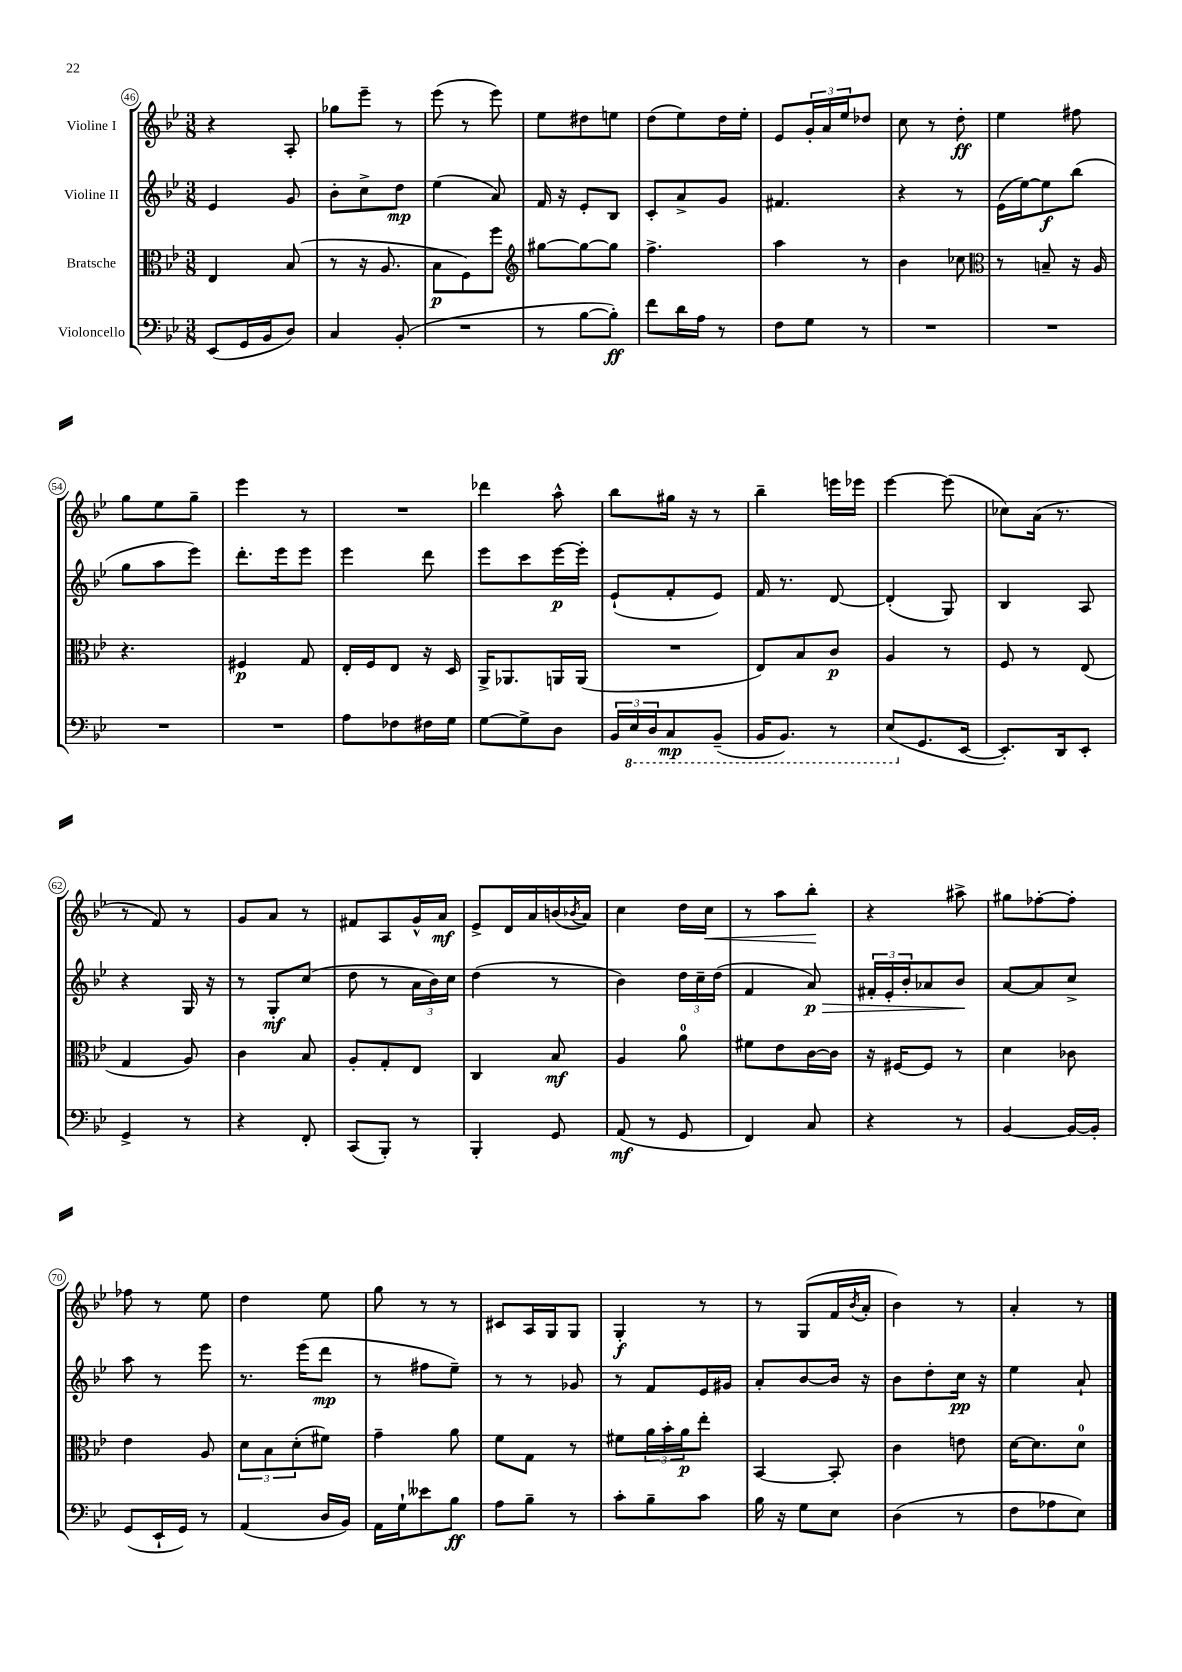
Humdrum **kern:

**kern	**dynam	**kern	**dynam	**kern	**dynam	**kern	**dynam
*part4	*part4	*part3	*part3	*part2	*part2	*part1	*part1
*staff4	*staff4	*staff3	*staff3	*staff2	*staff2	*staff1	*staff1
*I"Violoncello	*	*I"Bratsche	*	*I"Violine II	*	*I"Violine I	*
*clefF4	*	*clefC3	*	*clefG2	*	*clefG2	*
*k[b-e-]	*	*k[b-e-]	*	*k[b-e-]	*	*k[b-e-]	*
*M3/8	*	*M3/8	*	*M3/8	*	*M3/8	*
=46	=46	=46	=46	=46	=46	=46	=46
(8EE-/L	.	4E-/	.	4e-/	.	4r	.
16GG/L	.	.	.	.	.	.	.
16BB-/J	.	.	.	.	.	.	.
8D/J)	.	(8B-/	.	8g/	.	8A'/	.
=47	=47	=47	=47	=47	=47	=47	=47
4C/	.	8r	.	8b-'\L	.	8gg-X\L	.
.	.	16r	.	8cc^\	.	8eee-~\J	.
.	.	8.A/	.	.	.	.	.
(8BB-'/	.	.	.	8dd\J	mp	8r	.
=48	=48	=48	=48	=48	=48	=48	=48
4.r	.	8B-\L	p	(4ee-\	.	(8eee-\	.
.	.	8F\)	.	.	.	8r	.
.	.	8ff\J	.	8a/)	.	8eee-\)	.
=49	=49	=49	=49	=49	=49	=49	=49
*	*	*clefG2	*	*	*	*	*
8r	.	[8gg#X\L	.	16f/	.	8ee-\L	.
.	.	.	.	16r	.	.	.
[8B-\L	.	8gg#\_	.	8e-'/L	.	8dd#X\	.
8B-'\J])	ff	8gg#\J]	.	8B-/J	.	8een\J	.
=50	=50	=50	=50	=50	=50	=50	=50
8f\L	.	4.ff^\	.	8c'/L	.	(8dd\L	.
16d\L	.	.	.	8a^/	.	8ee-\)	.
16A\JJ	.	.	.	.	.	.	.
8r	.	.	.	8g/J	.	16dd\L	.
.	.	.	.	.	.	16ee-'\JJ	.
=51	=51	=51	=51	=51	=51	=51	=51
8F\L	.	4aa\	.	4.f#X/	.	8e-/L	.
8G\J	.	.	.	.	.	24g'/L	.
.	.	.	.	.	.	24a/	.
.	.	.	.	.	.	24ee-/J	.
8r	.	8r	.	.	.	8dd-X/J	.
=52	=52	=52	=52	=52	=52	=52	=52
4.r	.	4b-\	.	4r	.	8cc\	.
.	.	.	.	.	.	8r	.
.	.	8cc-X\	.	8r	.	8dd'\	ff
=53	=53	=53	=53	=53	=53	=53	=53
*	*	*clefC3	*	*	*	*	*
4.r	.	8r	.	(16e-\LL	.	4ee-\	.
.	.	.	.	[16ee-\J)	.	.	.
.	.	8Bn~/	.	8ee-\]	f	.	.
.	.	16r	.	(8bb-\J	.	8ff#X\	.
.	.	16A/	.	.	.	.	.
!!LO:LB:g=z
=54	=54	=54	=54	=54	=54	=54	=54
4.r	.	4.r	.	8gg\L	.	8gg\L	.
.	.	.	.	8aa\	.	8ee-\	.
.	.	.	.	8eee-\J)	.	8gg~\J	.
=55	=55	=55	=55	=55	=55	=55	=55
4.r	.	4F#X/	p	8.ddd'\L	.	4eee-\	.
.	.	.	.	16eee-\k	.	.	.
.	.	8G/	.	8eee-\J	.	8r	.
=56	=56	=56	=56	=56	=56	=56	=56
8A\L	.	16E-'/LL	.	4eee-\	.	4.r	.
.	.	16F/J	.	.	.	.	.
8F-X\	.	8E-/J	.	.	.	.	.
16F#X\L	.	16r	.	8ddd\	.	.	.
16G\JJ	.	16D/	.	.	.	.	.
=57	=57	=57	=57	=57	=57	=57	=57
[8G\L	.	16AA^/KL	.	8eee-\L	.	4ddd-X\	.
.	.	8.AA-X/	.	.	.	.	.
8G^\]	.	.	.	8ccc\	.	.	.
8D\J	.	16AAn/L	.	[16eee-\L	p	8aa^^\	.
.	.	(16AA/JJ	.	16eee-'\JJ]	.	.	.
=58	=58	=58	=58	=58	=58	=58	=58
24BB-/LL	.	4.r	.	(8e-`/L	.	8bb-\L	.
*8ba	*	*	*	*	*	*	*
24EE-/	.	.	.	.	.	.	.
24DD/J	.	.	.	.	.	.	.
8CC/	mp	.	.	8f'/	.	16gg#X\Jk	.
.	.	.	.	.	.	16r	.
(8BBB-~/J	.	.	.	8e-/J)	.	8r	.
=59	=59	=59	=59	=59	=59	=59	=59
16BBB-/KL	.	8E-/L)	.	16f/	.	4bb-~\	.
8.BBB-/J)	.	.	.	8.r	.	.	.
.	.	8B-/	.	.	.	.	.
8r	.	8c/J	p	[8d/	.	16eeen\LL	.
.	.	.	.	.	.	16eee-X\JJ	.
=60	=60	=60	=60	=60	=60	=60	=60
(8EE-/L	.	4A/	.	(4d'/]	.	[4eee-\	.
*X8ba	*	*	*	*	*	*	*
8.GG/	.	.	.	.	.	.	.
.	.	8r	.	8G/)	.	(8eee-\]	.
[16EE-/Jk	.	.	.	.	.	.	.
=61	=61	=61	=61	=61	=61	=61	=61
8.EE-'/L])	.	8F/	.	4B-/	.	8cc-X\L)	.
.	.	8r	.	.	.	(16a\Jk	.
16DD/k	.	.	.	.	.	8.r	.
8EE-'/J	.	(8E-/	.	8A/	.	.	.
!!LO:LB:g=z
=62	=62	=62	=62	=62	=62	=62	=62
4GG^/	.	4G/	.	4r	.	8r	.
.	.	.	.	.	.	8f/)	.
8r	.	8A/)	.	16G/	.	8r	.
.	.	.	.	16r	.	.	.
=63	=63	=63	=63	=63	=63	=63	=63
4r	.	4c\	.	8r	.	8g/L	.
.	.	.	.	8G'/L	mf	8a/J	.
8FF'/	.	8B-/	.	(8cc/J	.	8r	.
=64	=64	=64	=64	=64	=64	=64	=64
(8CC/L	.	8A'/L	.	8dd\	.	8f#X/L	.
8BBB-'/J)	.	8G'/	.	8r	.	8A/	.
8r	.	8E-/J	.	24a\LL	.	16g^^/L	.
.	.	.	.	24b-\)	.	.	.
.	.	.	.	.	.	16a/JJ	mf
.	.	.	.	24cc\JJ	.	.	.
=65	=65	=65	=65	=65	=65	=65	=65
4BBB-'/	.	4C/	.	(4dd\	.	8e-^/L	.
.	.	.	.	.	.	16d/L	.
.	.	.	.	.	.	16a/	.
8GG/	.	8B-/	mf	8r	.	(16bn/	.
.	.	.	.	.	.	8qb-X/	.
.	.	.	.	.	.	16a/JJ)	.
=66	=66	=66	=66	=66	=66	=66	=66
(8AA/	mf	4A/	.	4b-\)	.	4cc\	.
8r	.	.	.	.	.	.	.
8GG/	.	8a\	.	24dd\LL	.	16dd\LL	.
.	.	.	.	24cc~\	.	.	.
!	!	!	!	!	!	!	!LO:HP:b
.	.	.	.	.	.	16cc\JJ	<
.	.	.	.	(24dd\JJ	.	.	.
=67	=67	=67	=67	=67	=67	=67	=67
4FF/)	.	8f#X\L	.	4f/	.	8r	.
.	.	8e-\	.	.	.	8aa\L	.
!	!	!	!	!	!LO:HP:b	!	!
8C/	.	[16c\L	.	8a/)	> p	8bb-'\J	.
.	.	16c\JJ]	.	.	.	.	.
.	.	.	.	.	.	.	[
=68	=68	=68	=68	=68	=68	=68	=68
4r	.	16r	.	24f#X'/LL	.	4r	.
.	.	.	.	24e-'/	.	.	.
.	.	[16F#X/KL	.	.	.	.	.
.	.	.	.	24b-'/J	.	.	.
.	.	8F#/J]	.	8a-X/	.	.	.
8r	.	8r	.	8b-/J	.	8aa#X^\	.
.	.	.	.	.	]	.	.
=69	=69	=69	=69	=69	=69	=69	=69
[4BB-/	.	4d\	.	[8a/L	.	8gg#X\L	.
.	.	.	.	8a/]	.	[8ff-X'\	.
16BB-/LL_	.	8c-X\	.	8cc^/J	.	8ff-'\J]	.
16BB-'/JJ]	.	.	.	.	.	.	.
!!LO:LB:g=z
=70	=70	=70	=70	=70	=70	=70	=70
(8GG/L	.	4e-\	.	8aa\	.	8ff-X\	.
16EE-`/L	.	.	.	8r	.	8r	.
16GG/JJ)	.	.	.	.	.	.	.
8r	.	8A/	.	8eee-\	.	8ee-\	.
=71	=71	=71	=71	=71	=71	=71	=71
(4AA/	.	12d\L	.	8.r	.	4dd\	.
.	.	12B-\	.	.	.	.	.
.	.	(12d'\	.	.	.	.	.
.	.	.	.	(16eee-\KL	.	.	.
16D/LL	.	8f#X\J)	.	8ddd\J	mp	8ee-\	.
16BB-/JJ)	.	.	.	.	.	.	.
=72	=72	=72	=72	=72	=72	=72	=72
16AA\LL	.	4g~\	.	8r	.	8gg\	.
16G`\J	.	.	.	.	.	.	.
8e--X\	.	.	.	8ff#X\L	.	8r	.
8B-\J	ff	8a\	.	8ee-~\J)	.	8r	.
=73	=73	=73	=73	=73	=73	=73	=73
8A\L	.	8f\L	.	8r	.	8c#X/L	.
8B-~\J	.	8G\J	.	8r	.	16A/L	.
.	.	.	.	.	.	16G/J	.
8r	.	8r	.	8g-X/	.	8G/J	.
=74	=74	=74	=74	=74	=74	=74	=74
8c'\L	.	8f#X\L	.	8r	.	4G'/	f
8B-~\	.	24a\L	.	8f/L	.	.	.
.	.	24b-'\	.	.	.	.	.
.	.	24a\J	p	.	.	.	.
8c\J	.	8ee-'\J	.	16e-/L	.	8r	.
.	.	.	.	16g#X/JJ	.	.	.
=75	=75	=75	=75	=75	=75	=75	=75
16B-\	.	[4BB-/	.	8a'/L	.	8r	.
16r	.	.	.	.	.	.	.
8G\L	.	.	.	[8b-/	.	(8G/L	.
8E-\J	.	8BB-'/]	.	16b-/Jk]	.	16f/L	.
.	.	.	.	.	.	8qb-/	.
.	.	.	.	16r	.	16a'/JJ	.
=76	=76	=76	=76	=76	=76	=76	=76
(4D\	.	4c\	.	8b-\L	.	4b-\)	.
.	.	.	.	8dd'\	.	.	.
8r	.	8en\	.	16cc\Jk	pp	8r	.
.	.	.	.	16r	.	.	.
=77	=77	=77	=77	=77	=77	=77	=77
8F\L	.	[16d\KL	.	4ee-\	.	4a'/	.
.	.	8.d\]	.	.	.	.	.
8A-X\	.	.	.	.	.	.	.
8E-\J)	.	8d\J	.	8a`/	.	8r	.
==	==	==	==	==	==	==	==
*-	*-	*-	*-	*-	*-	*-	*-
